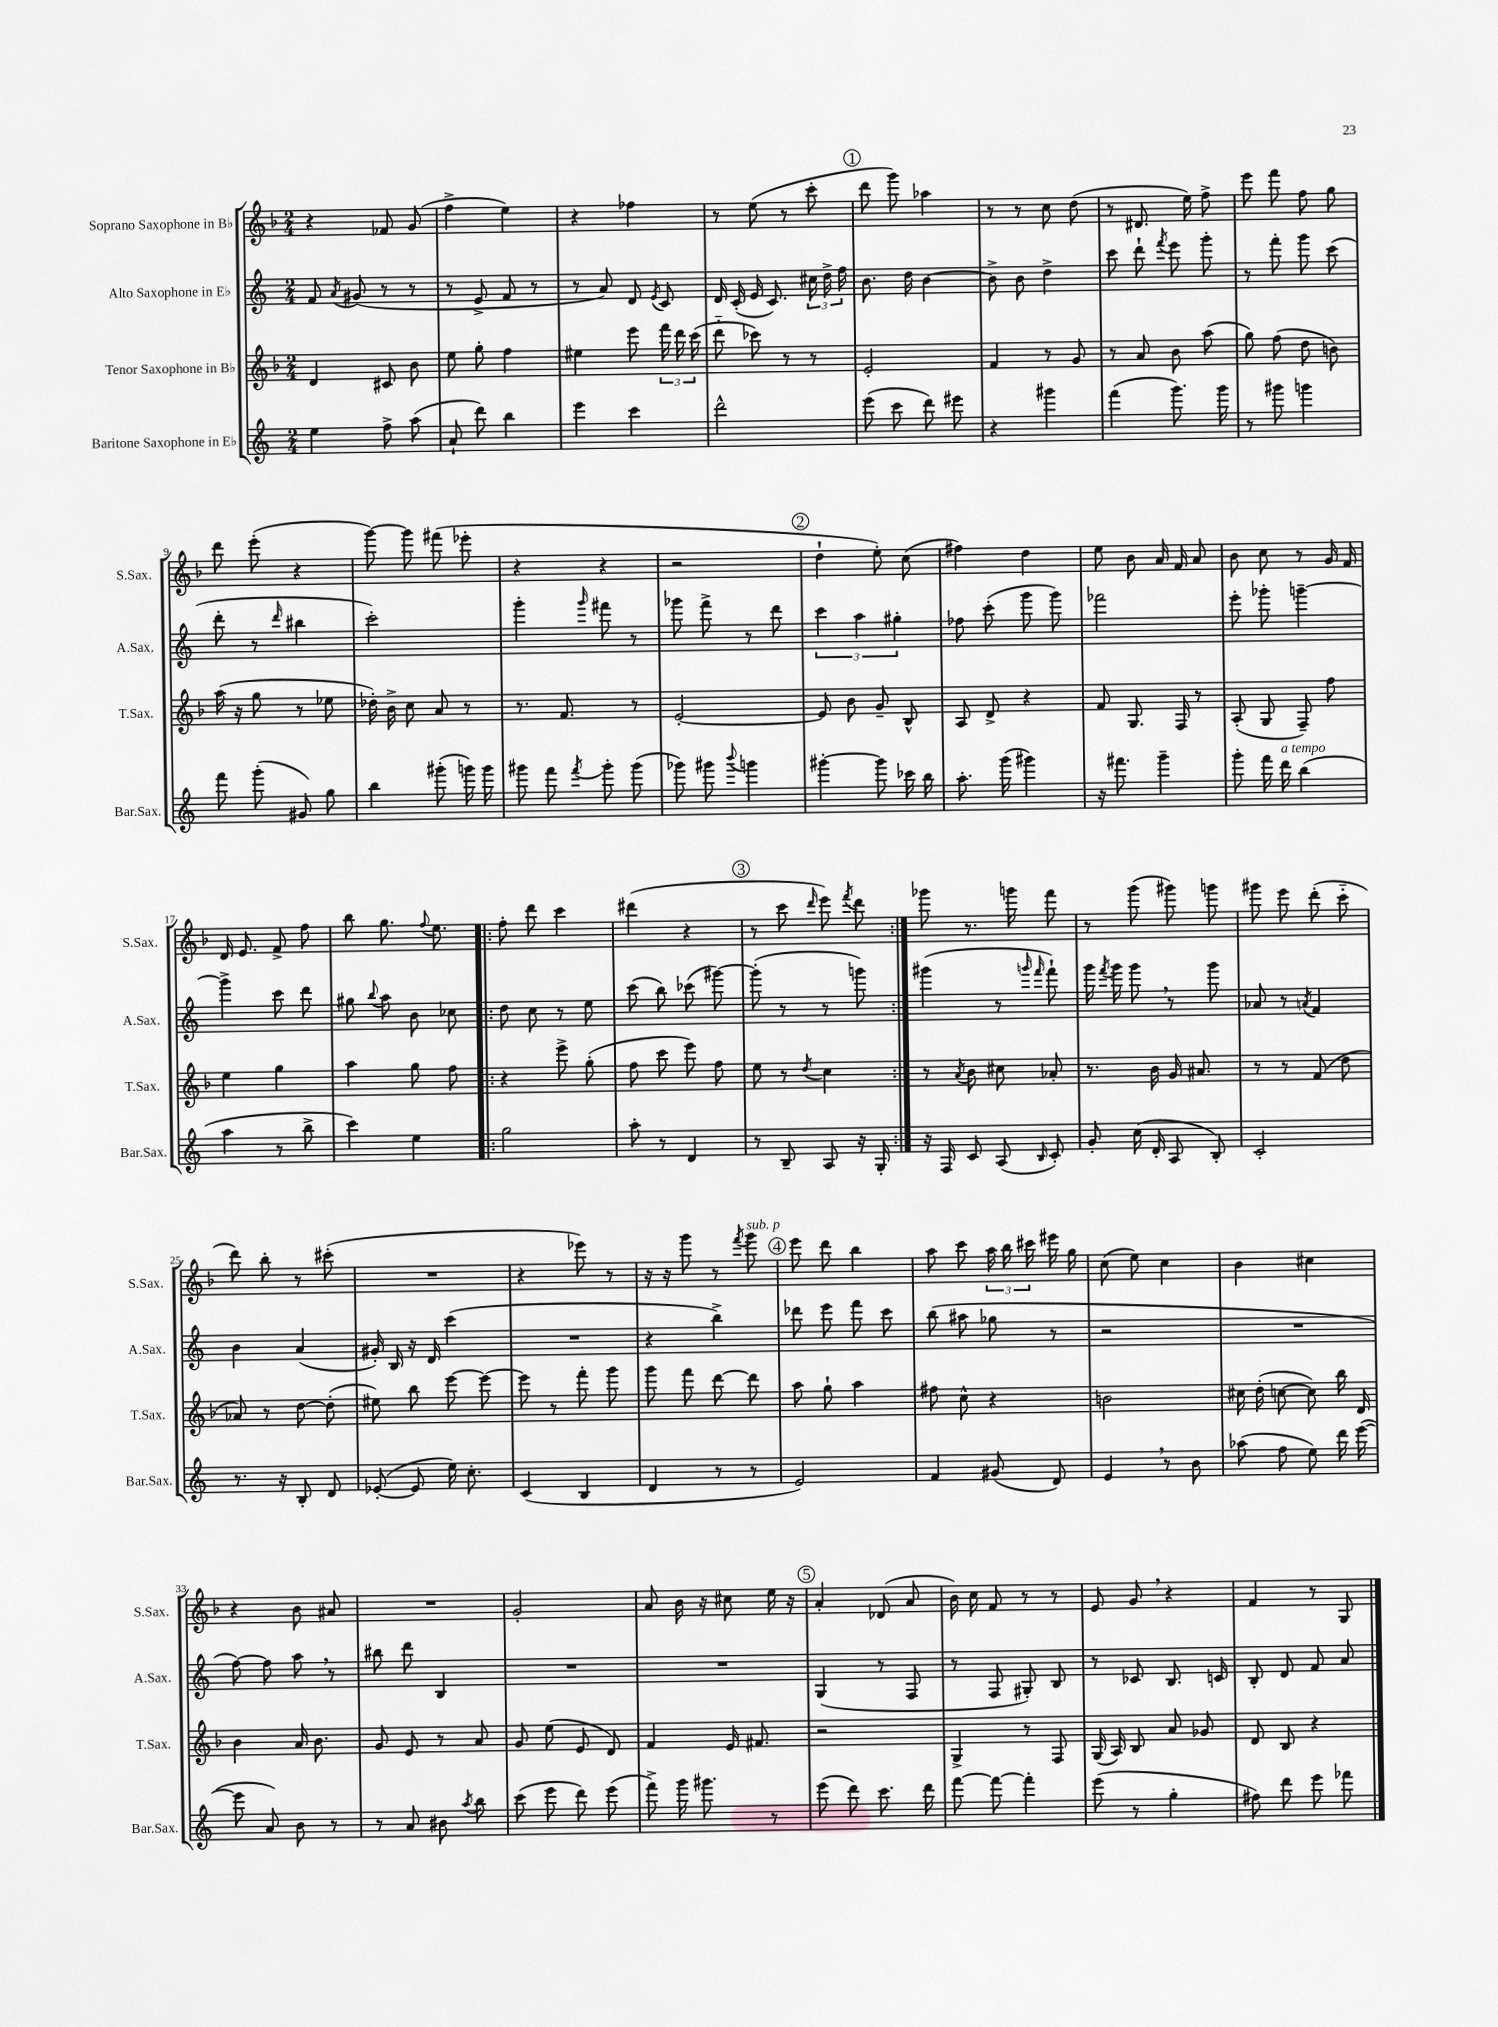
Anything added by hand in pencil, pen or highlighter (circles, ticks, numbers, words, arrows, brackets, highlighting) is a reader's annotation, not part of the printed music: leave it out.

**kern	**kern	**kern	**kern
*staff4	*staff3	*staff2	*staff1
*clefG2	*clefG2	*clefG2	*clefG2
*k[]	*k[b-]	*k[]	*k[b-]
*M2/4	*M2/4	*M2/4	*M2/4
4ee	4d	8f	4r
.	.	8qa	.
.	.	(8g#	.
8ff^	8c#	8r	8f-
(8aa	8b-	8r	(8g
=	=	=	=
8a`	8ee	8r	4ff^
8ddd)	8gg'	8e^	.
4bb	4ff	8f	4ee)
.	.	8r	.
=	=	=	=
4eee	4ee#	8r	4r
.	.	8a)	.
4ccc	8eee	8d	4ff-
.	.	8qe	.
.	24fff	8c	.
.	24ddd	.	.
.	(24ccc	.	.
=	=	=	=
2ddd^^	8ddd'~	16d	8r
.	.	(16c'	.
.	8ccc-)	16e	(8ee
.	.	8.c)	.
.	8r	.	8r
.	8r	24cc#	8ccc'
.	.	24dd^	.
.	.	24ff	.
=	=	=	=
(8eee	2e'	8.b	8ddd
8ccc	.	.	8ggg)
.	.	16dd	.
8ddd)	.	[4b	4aa-
8eee#	.	.	.
=	=	=	=
4r	4f	8b^]	8r
.	.	8b	8r
4ggg#	8r	4dd^	8cc
.	8g	.	(8dd
=	=	=	=
(4fff	8r	8ccc	8r
.	8a	8ddd`	8.d#
.	.	8qfff	.
8.ggg)	8b-	8eee	.
.	.	.	16ee)
.	(8aa	8ggg'	8ff^
16ggg	.	.	.
=	=	=	=
8r	8gg)	8r	8eee
8ggg#	(8ff	8fff'	8fff
4ggg	8dd	8ggg	8ff
.	8b)	(8ccc	8gg
=	=	=	=
8fff	(16aa	8ddd'	8ddd
.	16r	.	.
(8ggg'	8gg	8r	(8eee'
.	.	16qqddd	.
8g#)	8r	4bb#	4r
8gg	8ee-	.	.
=	=	=	=
4bb	16dd-')	2ccc')	[8ggg)
.	16b-^	.	.
.	8cc	.	8ggg]
(8ggg#'	8a	.	(8fff#
16ggg)	8r	.	8eee-'
16ggg	.	.	.
=	=	=	=
8ggg#	8.r	4ggg'	4r
8fff	.	.	.
.	8.f	.	.
8qfff	.	16qqggg	.
8ggg#'	.	8fff#	4r
(8ggg#	8r	8r	.
=	=	=	=
8ggg-)	[2e'	8ggg-	2r
8ggg#	.	8fff^	.
8qqbbb	.	.	.
4ggg	.	8r	.
.	.	8ddd	.
=	=	=	=
[4ggg#'	8e]	6ccc	4dd`
.	8b-	.	.
.	.	6aa	.
8ggg#]	8g~	.	8ee')
.	.	6gg#'	.
16ccc-	8B-^^	.	(8cc
16bb	.	.	.
=	=	=	=
8.aa'	8A	8ff-	4ff#)
.	8d^	(8ccc'	.
(16ggg	.	.	.
4ggg#)	4r	8ggg	4dd
.	.	8ggg)	.
=	=	=	=
16r	8f	2fff-	8ee
8.fff#	.	.	.
.	8.G	.	8b-
4ggg~	.	.	16a
.	16F	.	16f
.	8r	.	8a
=	=	=	=
8ggg'	(8A'	8eee'	8b-
16fff	8G	8ggg-'	8cc
16ddd	.	.	.
(4bb	8F~)	[4ggg~	8r
.	8ff	.	16g
.	.	.	16f
=	=	=	=
4aa	4ee	4ggg^]	16d
.	.	.	8.e
8r	4gg	8ccc	8f^
8bb^	.	8ddd	8ff
=	=	=	=
4ccc)	4aa	8gg#	8bb-
.	.	8qqbb	.
.	.	8aa	8.gg
4ee	8gg	8b	.
.	.	.	8qqff
.	.	.	8.ee
.	8ff	8cc-	.
=!|:	=!|:	=!|:	=!|:
2gg	4r	8dd	8ff'
.	.	8cc	8ddd
.	8eee^	8r	4ccc
.	(8gg'	8ee	.
=	=	=	=
8aa'	8ff	(8ccc	(4ddd#
8r	8ccc	8bb)	.
4d	8eee)	(8ccc-	4r
.	8ff	[8ggg#)	.
=	=	=	=
8r	8ee	(8ggg#']	8r
8B~	8r	8r	8ccc
.	8qdd	.	16qqddd
8A	4cc	8r	8eee)
.	.	.	8qfff
16r	.	8ggg)	8ddd
16G'	.	.	.
=:|!	=:|!	=:|!	=:|!
16r	8r	(4ggg#	8ggg-
16F	.	.	.
.	8qa	.	.
8c	8b-	.	8.r
(8A	8cc#	8r	.
.	.	.	16ggg
.	.	16qqggg	.
16qqB	.	16qqfff	.
8c')	8a-'	8fff`)	8fff
=	=	=	=
8g'	8.r	16ggg	8r
.	.	8qfff	.
.	.	16ggg	.
(16cc	.	8ggg	(8ggg
16d'	16b-	.	.
8A	16g	8r	8ggg#)
.	8.a#	.	.
8B')	.	8ggg	8ggg
=	=	=	=
2c'	8r	8a-	8ggg#
.	8r	8r	8eee
.	.	8qa	.
.	(8f	4f	(8ddd'
.	8dd	.	8ccc'~
=	=	=	=
8.r	8a-)	4b	8ddd)
.	8r	.	8bb-'
16r	.	.	.
8B'	[8dd	(4a	8r
8d	(8dd']	.	(8ccc#'
=	=	=	=
([8e-'	8ee#)	16g#')	2r
.	.	16B	.
8e-]	8bb-	16r	.
.	.	16d	.
16ee)	[8eee	(4ccc	.
8.cc'	.	.	.
.	8eee_	.	.
=	=	=	=
(4c	8eee]	2r	4r
.	8r	.	.
4B	8fff'	.	8eee-)
.	8ggg	.	8r
=	=	=	=
4d	8ggg	4r	16r
.	.	.	16r
.	8fff	.	8ggg
8r	[8ddd	4bb^)	8r
.	.	.	8qfff
8r	8ddd]	.	8ggg
=	=	=	=
2e)	8aa	8ddd-	8eee
.	8gg`	8eee	8ddd
.	4aa	8fff	4bb-
.	.	8ccc	.
=	=	=	=
4f	8ff#	(8bb	8aa
.	8cc^^	8aa#	8ccc
(8g#	4r	8gg-	24aa
.	.	.	24bb-
.	.	.	24ccc#
8d)	.	8r	16eee#
.	.	.	16gg
=	=	=	=
4e	2b	2r	(8cc
.	.	.	8ee)
8r	.	.	4cc
8b	.	.	.
=	=	=	=
(8aa-	16cc#	2r	4b-
.	(16dd'	.	.
8ff	[8cc	.	.
8ee)	8cc])	.	4cc#
16ddd	16bb-	.	.
([16eee	16d	.	.
=	=	=	=
8eee]	4b-	[8ff)	4r
8a)	.	8ff]	.
8b	16a	8aa	8b-
.	8.b-	.	.
8r	.	8r	8a#
=	=	=	=
8r	8g	8bb#	2r
8a	8e	8ddd	.
8b#	8r	4B	.
8qaa	.	.	.
8bb	8a	.	.
=	=	=	=
(8ccc	8g	2r	2g'
8eee	(8ee	.	.
8ddd)	8e	.	.
(8eee	8d)	.	.
=	=	=	=
8fff^)	4f	2r	8a
16ggg	.	.	16b-
8.ggg#	.	.	16r
.	16e	.	8cc#
.	8.f#	.	.
8r	.	.	16ee
.	.	.	16r
=	=	=	=
(8eee	2r	(4G	4a'
8ddd)	.	.	.
8.ccc	.	8r	(8d-
.	.	8F	8a
16ddd	.	.	.
=	=	=	=
[8fff	4G^	8r	16b-)
.	.	.	16cc
8fff_	.	8F	8f
4fff']	8r	8G#')	8r
.	8F	8B	8r
=	=	=	=
(8eee	(16G	8r	8e
.	16A)	.	.
8r	8B-	8c-	8g
4gg'	8a	8.B	4r
.	8g-	.	.
.	.	16c	.
=	=	=	=
8ff#)	8d	8B'	4f
8ddd	8B-	8d	.
8eee	4r	8f	8r
8fff-	.	8a	8G
==	==	==	==
*-	*-	*-	*-
